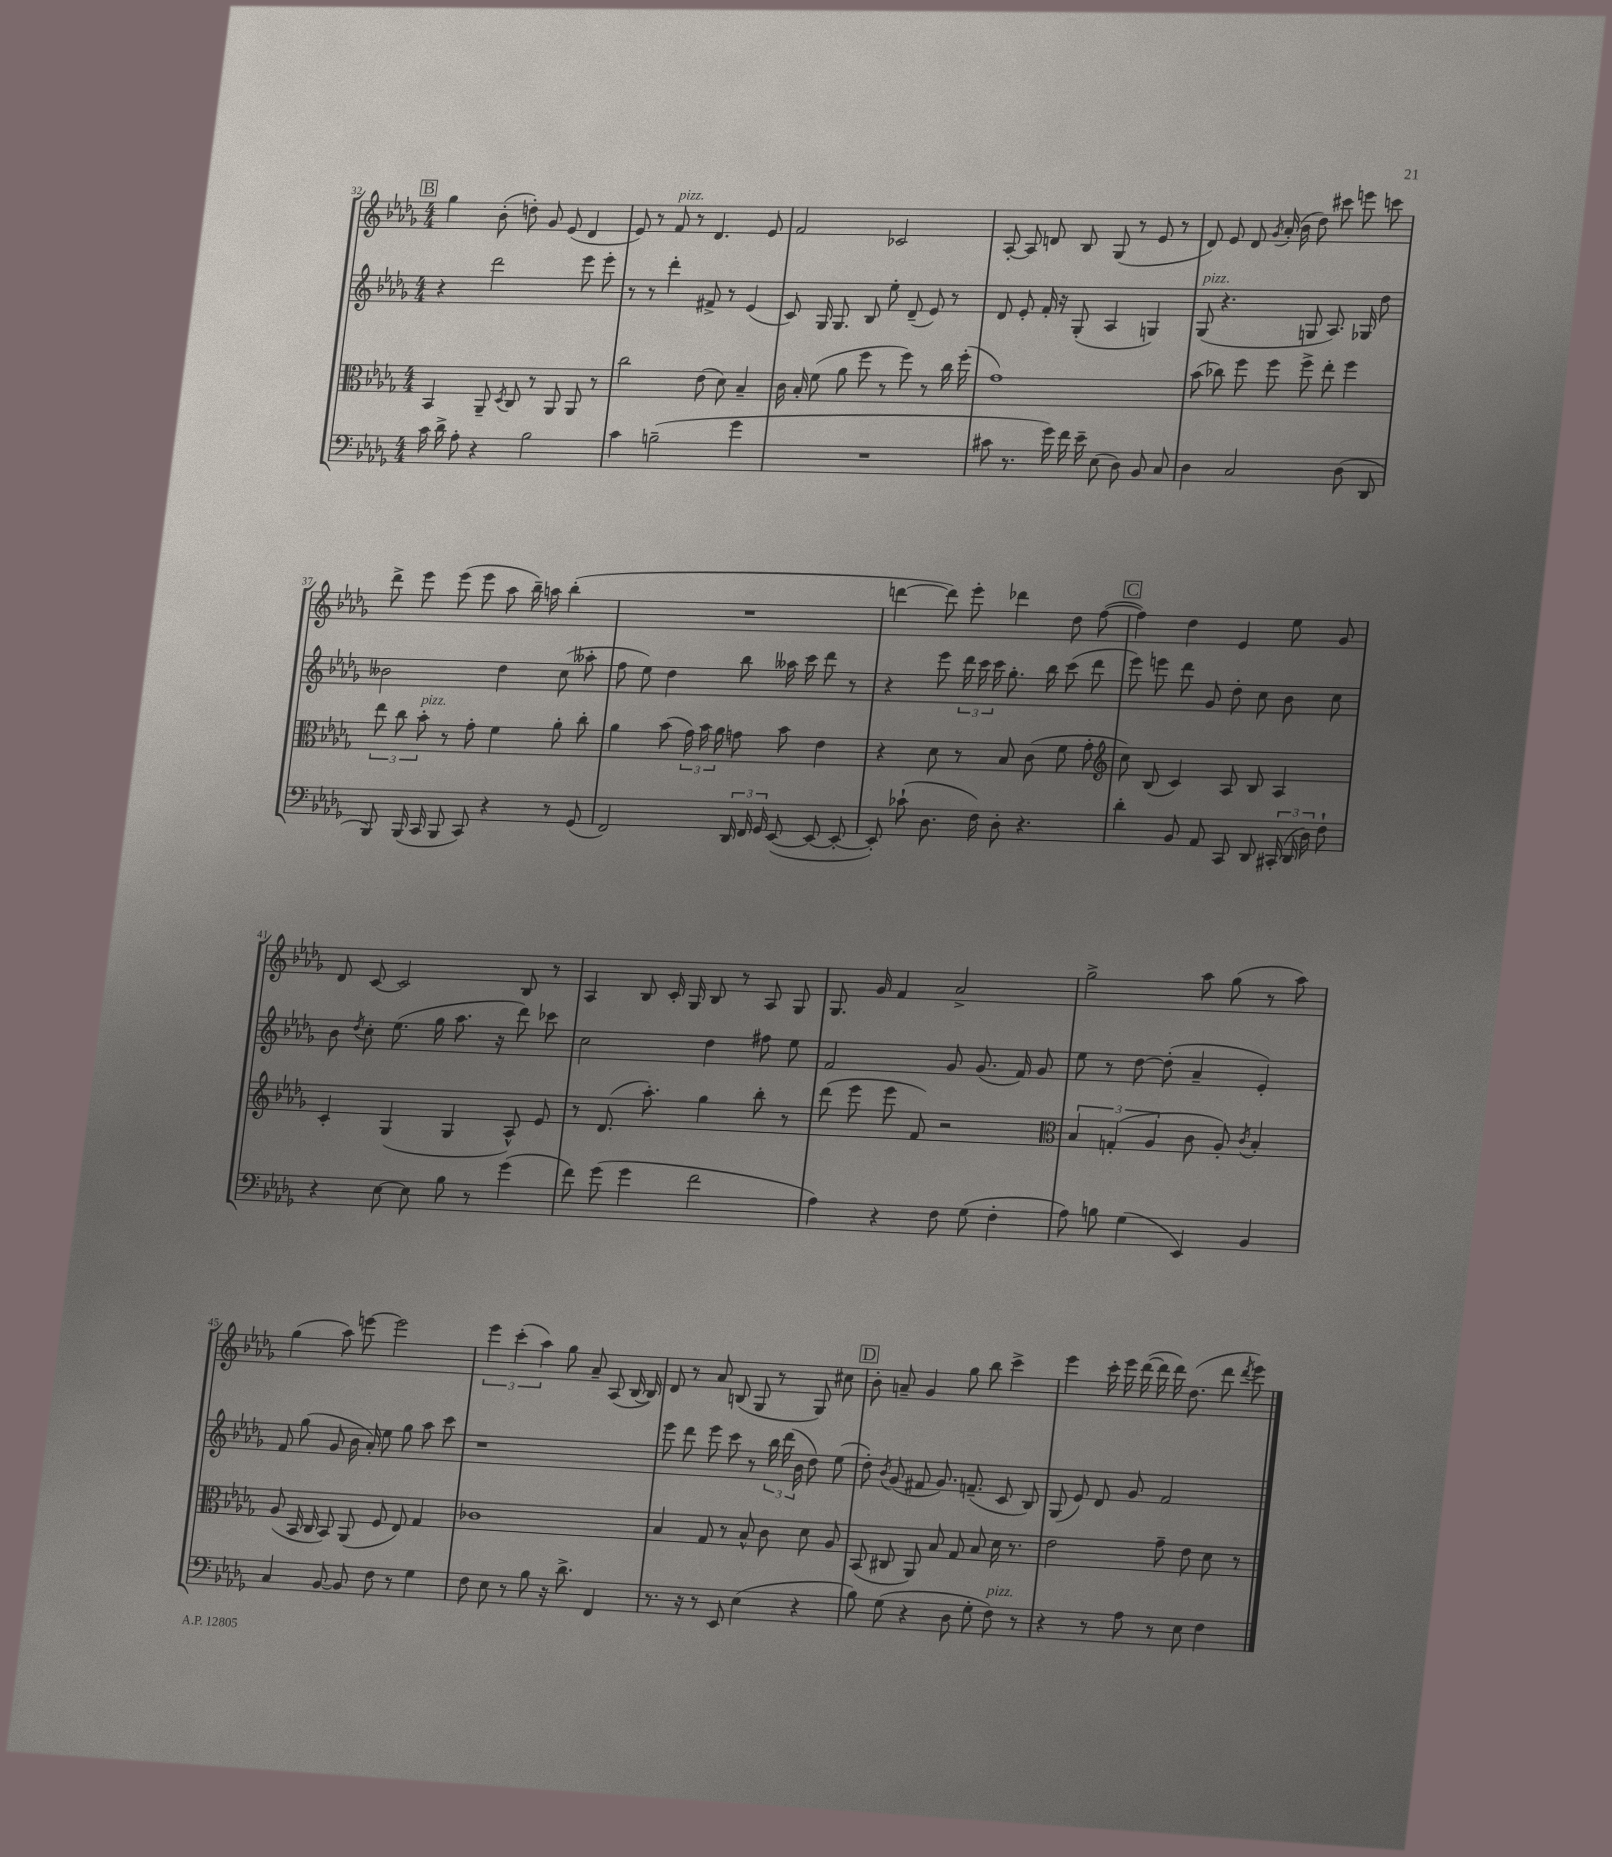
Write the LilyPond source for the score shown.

<<
\new StaffGroup <<
\new Staff = "s0" {
    \clef treble \key des \major \numericTimeSignature \time 4/4
    \autoBeamOff \mark \markup { \box "B" } ges''4 bes'8-.( d''8-.) ges'8 ees'8( des'4 |
    ees'8) r8 f'8^\markup { \italic "pizz." } r8 des'4. ees'8 |
    f'2 ces'2 |
    aes8~-. aes8 d'8 bes8 ges8( r8 ees'8 r8 |
    des'8) ees'8 des'8 \acciaccatura { ges'8 } aes'16-.( bes'16 des''8) cis'''8 e'''8 c'''8 |
    des'''8-> ees'''8 ees'''8( ees'''8 aes''8 bes''16--) a''16 bes''4-.( |
    R1 |
    d'''4~ d'''8) ees'''8-. des'''4 des''8 f''8~( |
    \mark \markup { \box "C" } f''4) des''4 ees'4 ees''8 ges'8 |
    des'8 c'8~ c'2 bes8 r8 |
    aes4 bes8 c'16-. ges16 bes8 r8 aes8 ges8 |
    ges8. ges'16 f'4 aes'2-> |
    ges''2-> aes''8 ges''8( r8 aes''8) |
    ges''4( aes''8) e'''8~ e'''2 |
    \tuplet 3/2 { ees'''4 c'''4-.( aes''4) } ges''8 aes'8-- aes8( bes16~ bes16) |
    des'8 r8 aes'8 b8( ges8 r8 ges8) cis''8 |
    \mark \markup { \box "D" } bes'8-. a'8-- ges'4 ges''8 bes''8 c'''4-> |
    ees'''4 c'''16-. ees'''16 des'''16~( des'''16 des'''16) des''8.( des'''8 \acciaccatura { des'''8 } ees'''8) \bar "|." |
}
\new Staff = "s1" {
    \clef treble \key des \major \numericTimeSignature \time 4/4
    \autoBeamOff \mark \markup { \box "B" } r4 des'''2 ees'''8 ees'''8-. |
    r8 r8 des'''4-. fis'8-> r8 ees'4( |
    c'8) ges16 ges8. bes8 ees''8-. des'8--( ees'8) r8 |
    des'8 ees'8-. f'16-. r16 ges8-.( aes4 g4) |
    ges8^\markup { \italic "pizz." }( r4. g8 aes8.) ges16 des''8 |
    beses'2 des''4 c''8( aeses''8-. |
    f''8 ees''8) des''4 bes''8 aeses''16 c'''16 des'''8 r8 |
    r4 ees'''8 \tuplet 3/2 { des'''16 c'''16 c'''16 } ges''8.-. bes''16 c'''8( des'''8 |
    \mark \markup { \box "C" } ees'''8) e'''8 des'''8 ges'8 des''8-. c''8 bes'8 c''8 |
    bes'8 \acciaccatura { des''8 } c''8-. ees''8.( ges''16 aes''8. r16 des'''8) ces'''8 |
    c''2 des''4 fis''8 ees''8 |
    f'2 ges'8 ges'8.( f'16) ges'8 |
    ees''8 r8 des''8~ des''8-.( aes'4-- ees'4-.) |
    f'8 ges''8( ges'8 bes'16 aes'16-.) ees''8 ges''8 aes''8 c'''8 |
    r1 |
    ees'''8 des'''8 ees'''8 c'''8 r8 \tuplet 3/2 { bes''16 des'''16( bes'16 } des''8) ees''8( |
    \mark \markup { \box "D" } des''8-.) \acciaccatura { bes'8 } ges'8( fis'8 ges'8.) f'8.--( c'8 bes8) |
    ges8( ees'8) des'8 ges'8 f'2 \bar "|." |
}
\new Staff = "s2" {
    \clef alto \key des \major \numericTimeSignature \time 4/4
    \autoBeamOff \mark \markup { \box "B" } bes,4 aes,8-- \acciaccatura { des8 } c8 r8 aes,8 aes,8 r8 |
    c''2 ees'8( des'8) bes4-- |
    c'16 bes16-. f'8( aes'8 f''8 r8 f''8) r8 c''16 f''16-.( |
    ges'1) |
    bes'8( ces''8) f''8 f''8 f''8-> ees''8-. f''4 |
    \tuplet 3/2 { ees''8 c''8 bes'8-.^\markup { \italic "pizz." } } r8 ges'8-. f'4 aes'8-. c''8-. |
    aes'4 bes'8( \tuplet 3/2 { ges'16) bes'16 aes'16 } g'8 bes'8 ees'4 |
    r4 des'8 r8 bes8 c'8( f'8 ges'8-. |
    \mark \markup { \box "C" } \clef treble c''8) bes8( c'4) aes8 bes8 aes4 |
    c'4-. ges4( ges4 aes8-^) ees'8 |
    r8 des'8.( aes''8.-.) ges''4 bes''8-. r8 |
    des'''8( ees'''8 ees'''8 f'8) r2 |
    \clef alto \tuplet 3/2 { bes4 g4-.( aes4 } c'8 aes8-.) \acciaccatura { c'8 } bes4-. |
    aes8( bes,16 c16 bes,8) aes,8( f8 ees8) ges4 |
    ces'1 |
    bes4 ges8 r8 bes8-^ c'8 des'8 aes8 |
    \mark \markup { \box "D" } bes,8( cis8 aes,8) bes8 ges8 bes8 des'16 r8. |
    ees'2 ges'8-- ees'8 des'8 r8 \bar "|." |
}
\new Staff = "s3" {
    \clef bass \key des \major \numericTimeSignature \time 4/4
    \autoBeamOff \mark \markup { \box "B" } c'16 des'16-> aes8-. r4 bes2 |
    c'4 b2--( ges'4 |
    R1 |
    cis'8 r8. ges'16) f'16 ees'16-- ees8( des8) bes,8 c8 |
    des4 c2 des8( des,8 |
    bes,,8) bes,,16( c,16 bes,,8 c,8) r4 r8 ges,8( |
    f,2) \tuplet 3/2 { des,16 f,16 ges,16 } ees,8~( ees,8~ ees,8~-. |
    ees,8-.) ces'8-!( des8. f16) des8-. r4. |
    \mark \markup { \box "C" } des'4-. bes,8 aes,8 c,8 des,8 \tuplet 3/2 { cis,16-.( des,16 des16) } f8-! |
    r4 ees8~ ees8 bes8 r8 ges'4( |
    f'8) ges'8( ges'4 f'2 |
    aes4) r4 f8 ges8( f4-. |
    aes8) b8 ges4( ees,4) bes,4 |
    c4 bes,8~ bes,8 f8 r8 ges4 |
    f8 ees8 r8 bes8 r16 des'8.-> f,4 |
    r8. r16 r8 ees,8 ees4( r4 |
    \mark \markup { \box "D" } bes8) ges8( r4 des8 ges8-. f8^\markup { \italic "pizz." }) r8 |
    r4 r8 aes8 r8 ees8 f4 \bar "|." |
}
>>
>>
\layout { \context { \Score currentBarNumber = #32 } }
